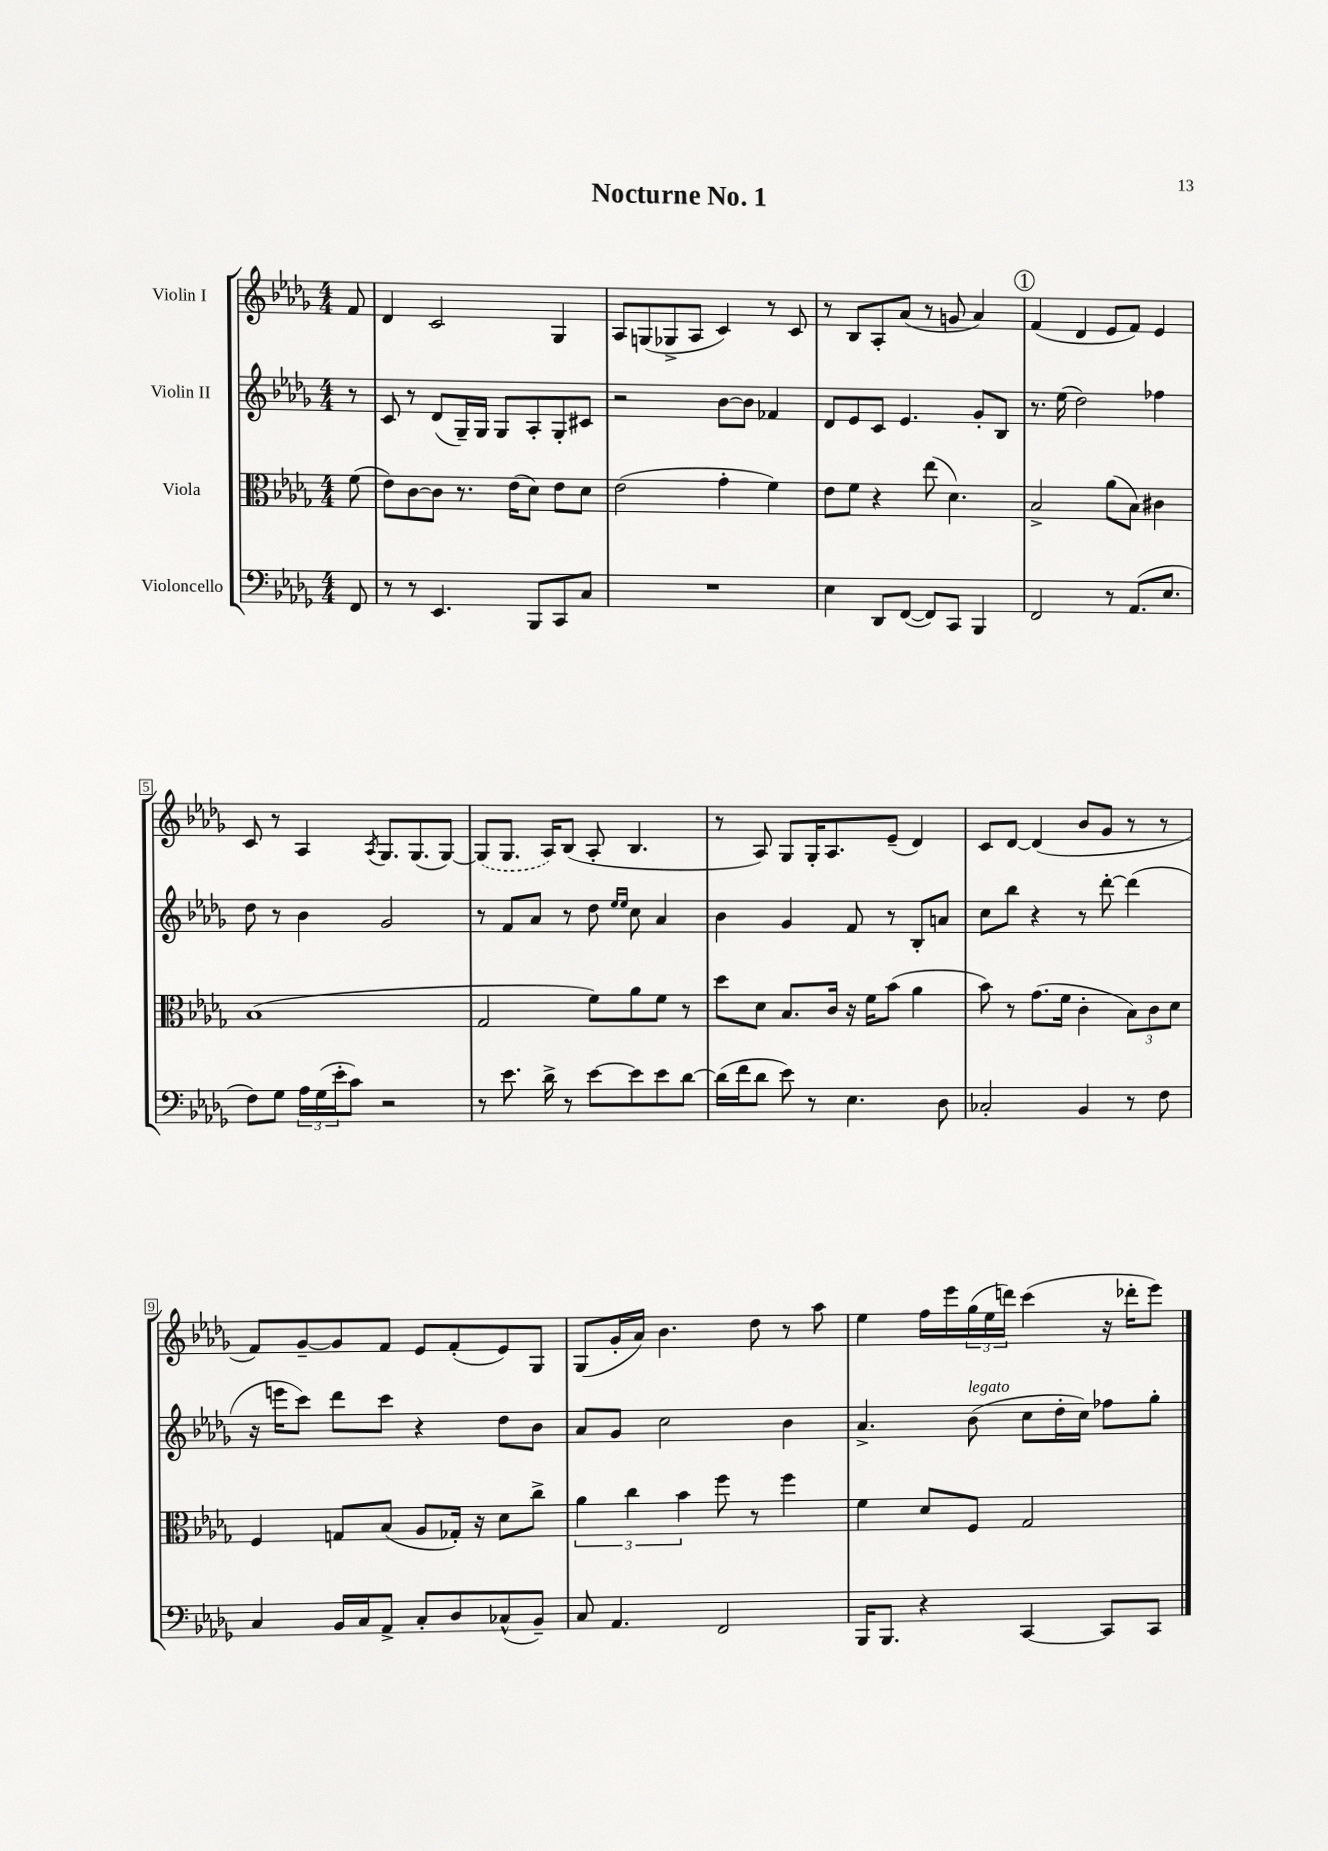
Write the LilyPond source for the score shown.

\header { title = "Nocturne No. 1" }
<<
\new StaffGroup <<
\new Staff = "s0" \with { instrumentName = "Violin I" } {
    \clef treble \key des \major \numericTimeSignature \time 4/4 \partial 8
    f'8 |
    des'4 c'2 ges4 |
    aes8 g8( ges8-> aes8 c'4) r8 c'8 |
    r8 bes8 aes8-. aes'8( r8 g'8 aes'4) |
    \mark \markup { \circle "1" } f'4( des'4 ees'8 f'8) ees'4 |
    c'8 r8 aes4 \acciaccatura { aes8 } ges8. ges8.( ges8~) |
    \once \slurDashed ges8( ges8. aes16) bes8( aes8-. bes4. |
    r8 aes8) ges8 ges16-. aes8. ees'8--( des'4) |
    c'8 des'8~ des'4( bes'8 ges'8 r8 r8 |
    f'8) ges'8~-- ges'8 f'8 ees'8 f'8-.( ees'8) ges8 |
    ges8( ges'16-. aes'16) bes'4. des''8 r8 aes''8 |
    ees''4 f''16 ees'''16 \tuplet 3/2 { ges''16( ees''16 d'''16) } c'''4( r16 des'''16-. ees'''8) \bar "|." |
}
\new Staff = "s1" \with { instrumentName = "Violin II" } {
    \clef treble \key des \major \numericTimeSignature \time 4/4 \partial 8
    r8 |
    c'8 r8 des'8( ges16--) ges16 ges8 aes8-. ges8-. cis'8 |
    r2 bes'8~ bes'8 fes'4 |
    des'8 ees'8 c'8 ees'4. ges'8-. bes8 |
    \mark \markup { \circle "1" } r8. ees''16( des''2) fes''4 |
    des''8 r8 bes'4 ges'2 |
    r8 f'8 aes'8 r8 des''8 \grace { ees''16 ees''16 } c''8 aes'4 |
    bes'4 ges'4 f'8 r8 bes8-. a'8 |
    c''8 bes''8 r4 r8 des'''8~-. des'''4( |
    r16 e'''16 c'''8) des'''8 c'''8 r4 des''8 bes'8 |
    aes'8 ges'8 c''2 bes'4 |
    aes'4.-> bes'8^\markup { \italic "legato" }( c''8 des''16-. c''16) fes''8 ges''8-. \bar "|." |
}
\new Staff = "s2" \with { instrumentName = "Viola" } {
    \clef alto \key des \major \numericTimeSignature \time 4/4 \partial 8
    f'8( |
    ees'8) c'8~ c'8 r8. ees'16( des'8) ees'8 des'8 |
    ees'2( ges'4-. f'4) |
    ees'8 f'8 r4 ees''8( des'4.) |
    \mark \markup { \circle "1" } bes2-> aes'8( bes8) cis'4 |
    bes1( |
    ges2 f'8) aes'8 f'8 r8 |
    des''8 des'8 bes8. c'16 r16 f'16 bes'8( aes'4 |
    bes'8) r8 ges'8.( f'16 c'4-. \tuplet 3/2 { bes8) c'8 des'8 } |
    f4 g8 bes8( aes8 ges16-.) r16 des'8 c''8-> |
    \tuplet 3/2 { aes'4 c''4 bes'4 } f''8 r8 f''4 |
    f'4 des'8 f8 ges2 \bar "|." |
}
\new Staff = "s3" \with { instrumentName = "Violoncello" } {
    \clef bass \key des \major \numericTimeSignature \time 4/4 \partial 8
    f,8 |
    r8 r8 ees,4. bes,,8 c,8 c8 |
    R1 |
    ees4 des,8 f,8~( f,8) c,8 bes,,4 |
    \mark \markup { \circle "1" } f,2 r8 aes,8.( ees8. |
    f8) ges8 \tuplet 3/2 { aes16 ges16( ees'16-. } c'8) r2 |
    r8 ees'8. des'16-> r8 ees'8~ ees'8 ees'8 des'8~ |
    des'16( f'16 des'8 ees'8) r8 ees4. des8 |
    ces2-. bes,4 r8 f8 |
    c4 bes,16 c16 aes,8-> c8-. des8 ces8-^( bes,8--) |
    c8 aes,4. f,2 |
    bes,,16 bes,,8. r4 c,4~ c,8 c,8 \bar "|." |
}
>>
>>
\layout { \context { \Score \override BarNumber.stencil = #(make-stencil-boxer 0.1 0.3 ly:text-interface::print) } }
